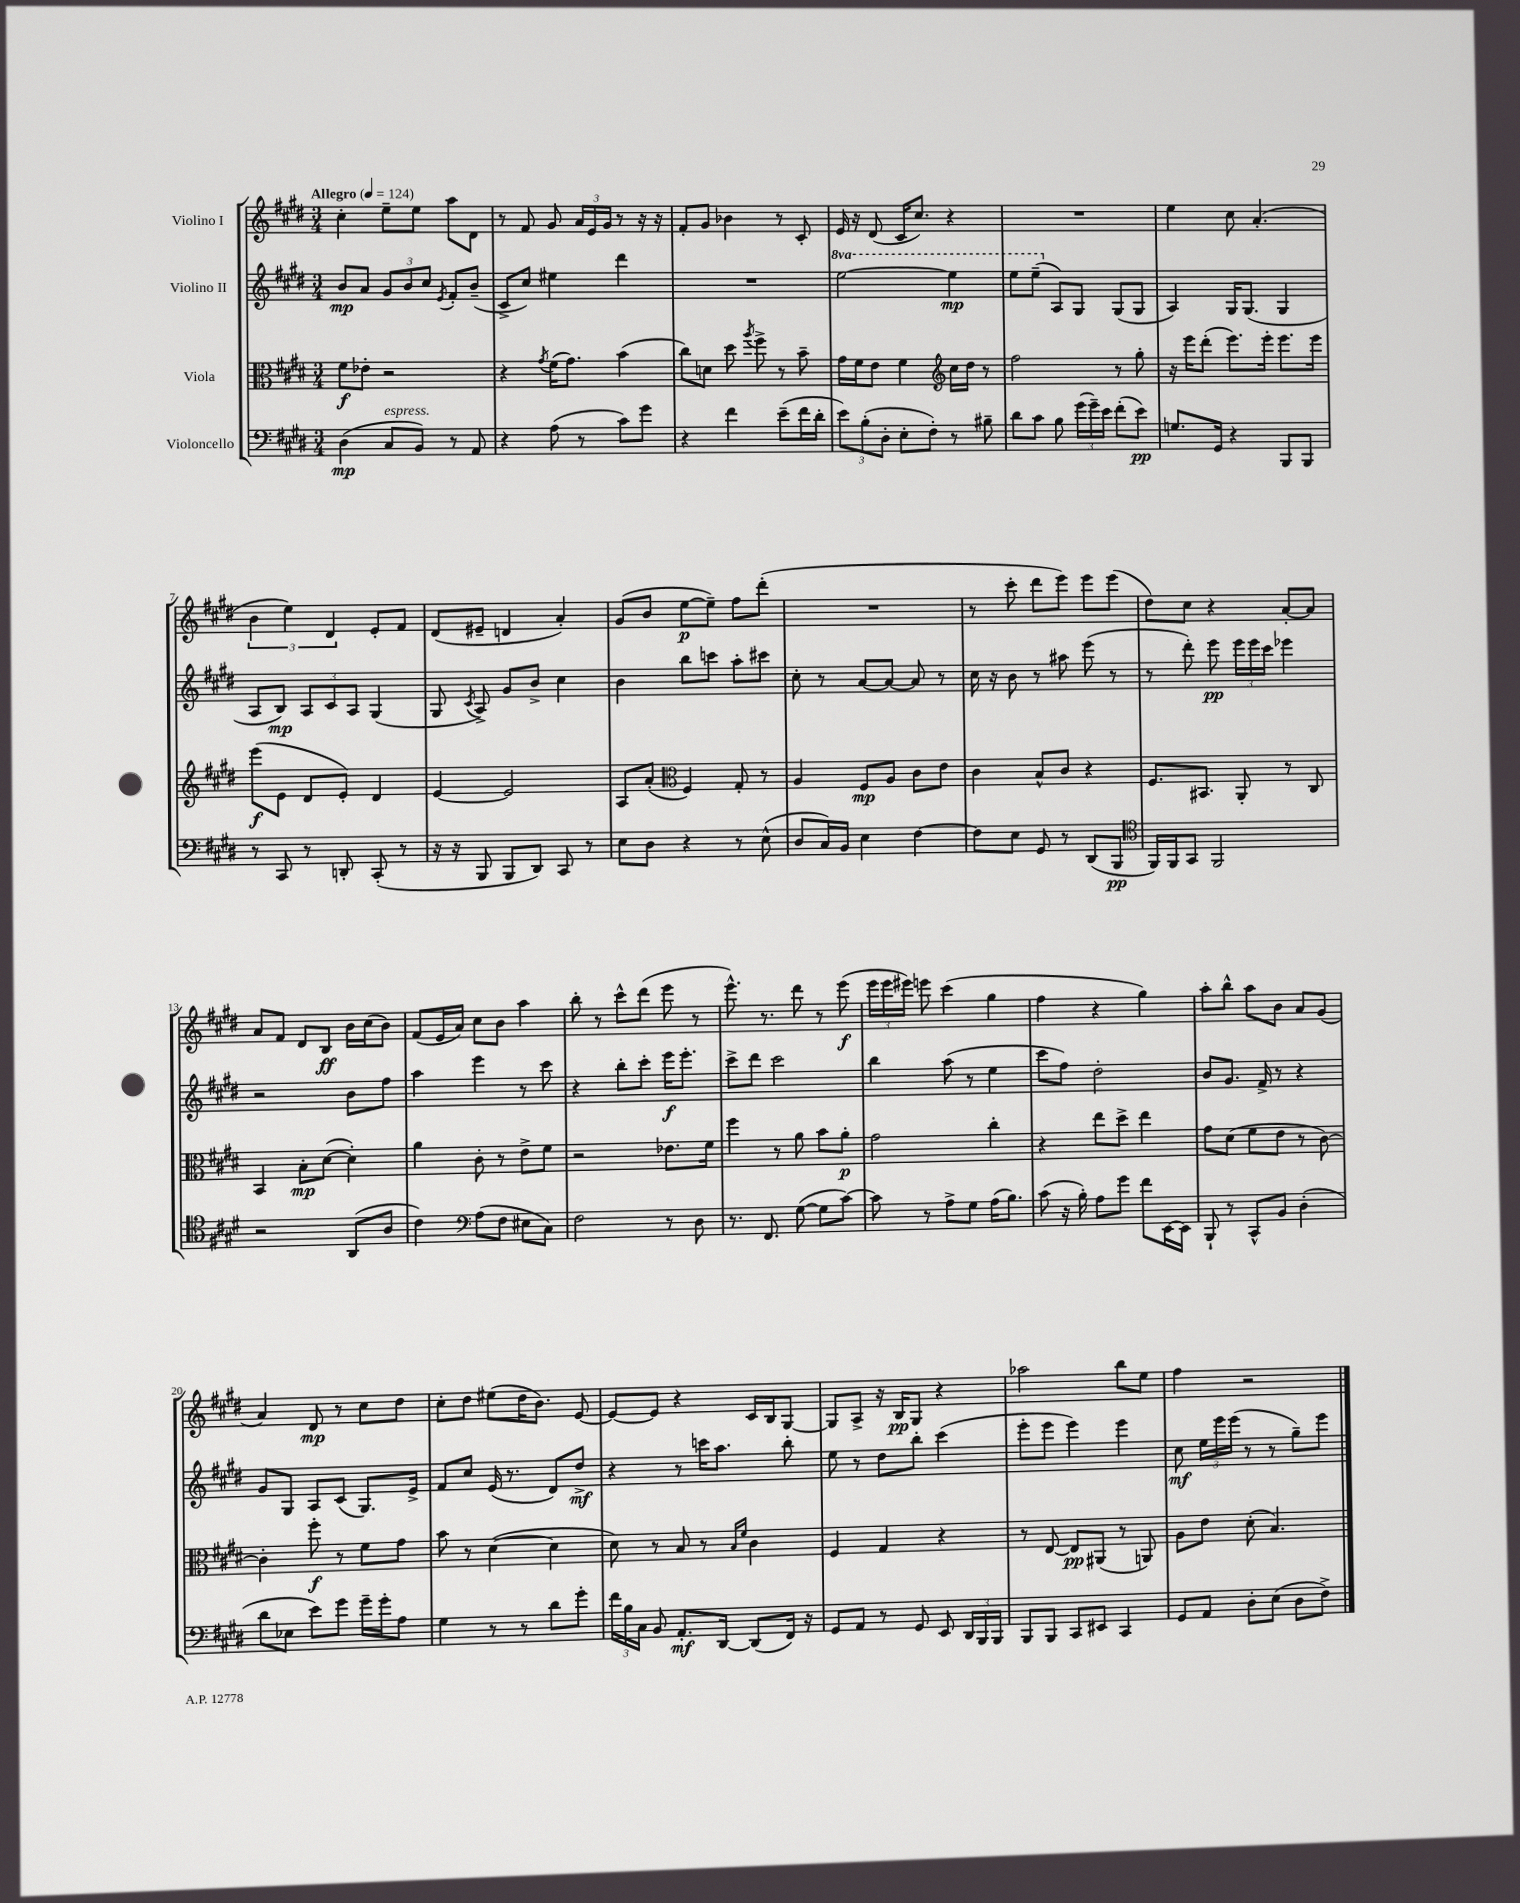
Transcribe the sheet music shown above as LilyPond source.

<<
\new StaffGroup <<
\new Staff = "s0" \with { instrumentName = "Violino I" } {
    \clef treble \key e \major \numericTimeSignature \time 3/4 \tempo "Allegro" 4 = 124
    \autoBeamOff cis''4-. e''8[-- e''8] a''8[ dis'8] |
    r8 fis'8 gis'8 \tuplet 3/2 { a'16[ e'16 gis'16] } r8 r16 r16 |
    fis'8[-. gis'8] bes'4 r8 cis'8-. |
    e'16 r16 dis'8( cis'16[ cis''8.]) r4 |
    R2. |
    e''4 cis''8 a'4.-.( |
    \tuplet 3/2 { b'4 e''4) dis'4 } e'8[-. fis'8] |
    dis'8[( eis'8]-- d'4 a'4-.) |
    gis'8[( b'8] e''8[~\p e''8]--) fis''8[ dis'''8]-.( |
    R2. |
    r8 cis'''8-. dis'''8[ e'''8]) e'''8[ e'''8]( |
    dis''8[) cis''8] r4 a'8[~-. a'8] |
    a'8[ fis'8] dis'8[ b8]\ff b'16[ cis''16( b'8]) |
    fis'8[( e'16 a'16]) cis''8[ b'8] a''4 |
    b''8-. r8 cis'''8[-^ dis'''8]( e'''8 r8 |
    e'''8.-^) r8. dis'''8 r8 e'''8\f( |
    \tuplet 3/2 { e'''16[ e'''16 eis'''16]) } e'''8 cis'''4( gis''4 |
    fis''4 r4 gis''4) |
    a''8[-. b''8]-^ a''8[ b'8] a'8[ gis'8]( |
    a'4) dis'8\mp r8 cis''8[ dis''8] |
    cis''8[-. dis''8] eis''8[( dis''16 b'8.]) e'8~ |
    e'8[~ e'8] r4 cis'16[ b16 gis8]~ |
    gis8[ a8]-> r16 b16[\pp gis8] r4 |
    aes''2 b''8[ e''8] |
    fis''4 r2 \bar "|." |
}
\new Staff = "s1" \with { instrumentName = "Violino II" } {
    \clef treble \key e \major \numericTimeSignature \time 3/4 \set Staff.ottavationMarkups = #ottavation-simple-ordinals
    \autoBeamOff b'8[\mp a'8] \tuplet 3/2 { gis'8[ b'8 cis''8] } \acciaccatura { e'8 } fis'8[-. b'8]--( |
    cis'8[-> cis''8]) eis''4 dis'''4 |
    R2. |
    \ottava #1 e'''2~ e'''4\mp |
    e'''8[ e'''8]--( \ottava #0 a8[) gis8] gis8[( gis8] |
    a4) gis16[ gis8.]( gis4 |
    a8[ b8]\mp) \tuplet 3/2 { a8[ cis'8 a8] } gis4( |
    gis8 \acciaccatura { cis'8 } a8->) gis'8[ b'8]-> cis''4 |
    b'4 b''8[ c'''8] a''8[-. cis'''8] |
    cis''8-. r8 a'8[~ a'8]~ a'8 r8 |
    cis''16 r16 b'8 r8 ais''8 e'''8( r8 |
    r8 dis'''8-.) e'''8\pp \tuplet 3/2 { e'''16[ e'''16 cis'''16] } ees'''4 |
    r2 b'8[ fis''8] |
    a''4 e'''4 r8 cis'''8 |
    r4 b''8[-. cis'''8]-. e'''16[\f e'''8.]-. |
    cis'''8[-> dis'''8] cis'''2 |
    b''4 a''8( r8 e''4 |
    cis'''8[ fis''8]) dis''2-. |
    b'8[ gis'8.] fis'16-> r8 r4 |
    gis'8[ gis8] a8[ cis'8]( gis8.[) e'16]-> |
    fis'8[ cis''8] e'16( r8. dis'8[) dis''8]->\mf |
    r4 r8 c'''16[ a''8.] b''8-. |
    e''8 r8 dis''8[ b''8]-. cis'''4( |
    e'''8[-. e'''8] e'''4) e'''4 |
    cis''8\mf \tuplet 3/2 { e''16[ e'''16 e'''16]( } r8 r8 gis''8[--) e'''8] \bar "|." |
}
\new Staff = "s2" \with { instrumentName = "Viola" } {
    \clef alto \key e \major \numericTimeSignature \time 3/4
    \autoBeamOff fis'8[\f ees'8]-. r2 |
    r4 \acciaccatura { gis'8 } fis'16[( gis'8.]) b'4( |
    cis''8[) d'8] dis''8 \acciaccatura { a''8 } fis''8-> r8 b'8-- |
    gis'16[ fis'16 e'8] fis'4 \clef treble cis''16[ dis''16] r8 |
    fis''2 r8 gis''8-. |
    r16 e'''16[ dis'''8]-.( e'''8.[) e'''16]-. e'''8.[ e'''16] |
    e'''8[\f( e'8] dis'8[ e'8]-.) dis'4 |
    e'4~ e'2 |
    a8[ a'8]-.( \clef alto fis4) gis8-. r8 |
    a4 fis8[\mp a8] cis'8[ e'8] |
    cis'4 b8[-^ cis'8] r4 |
    fis8.[ bis,8.] a,8-. r8 cis8 |
    b,4 b8[-.\mp dis'8]~( dis'4-.) |
    a'4 cis'8-. r8 e'8[-> fis'8] |
    r2 ees'8.[ fis'16] |
    fis''4 r8 a'8 b'8[ a'8]-.\p |
    gis'2 cis''4-. |
    r4 e''8[ dis''8]-> e''4 |
    gis'8[ dis'8]( fis'8[ e'8] r8 cis'8~) |
    cis'4-. fis''8-.\f r8 fis'8[ gis'8] |
    b'8 r8 dis'4~( dis'4 |
    dis'8) r8 b8 r8 \grace { b16[ fis'16] } cis'4 |
    fis4 gis4 r4 |
    r8 e8~ e8[\pp ais,8]( r8 a,8) |
    a8[ e'8] dis'8-.( b4.) \bar "|." |
}
\new Staff = "s3" \with { instrumentName = "Violoncello" } {
    \clef bass \key e \major \numericTimeSignature \time 3/4
    \autoBeamOff dis4\mp( cis8[^\markup { \italic "espress." } b,8]) r8 a,8 |
    r4 a8( r8 cis'8[) gis'8] |
    r4 fis'4 e'8[--( fis'16 dis'16]-. |
    \tuplet 3/2 { e'8[) b8-.( dis8]-. } e8[-. fis8]-.) r8 bis8-- |
    dis'8[ cis'8] b8 \tuplet 3/2 { gis'16[( gis'16--) e'16] } fis'8[-.( e'8]\pp) |
    g8.[ gis,16] r4 b,,8[ b,,8] |
    r8 cis,8 r8 d,8-. cis,8-.( r8 |
    r16 r16 b,,8 b,,8[ dis,8]) cis,8 r8 |
    e8[ dis8] r4 r8 e8-^( |
    dis8[ cis16) b,16] e4 fis4~ |
    fis8[ e8] gis,8 r8 dis,8[( b,,8]\pp |
    \clef tenor fis,16[) fis,16 gis,8] fis,2 |
    r2 a,8[( a8] |
    cis'4) \clef bass a8[( fis8] eis8[ cis8]) |
    fis2 r8 dis8 |
    r8. fis,8. gis8~( gis8[ cis'8]~) |
    cis'8 r8 a8[-> gis8] a16[( b8.]) |
    cis'8( r16 b16-.) a8[ gis'8] fis'8[ e,16~ e,16] |
    b,,8-! r8 cis,8[-^ b,8] dis4-.( |
    dis'8[ ees8] e'8[) gis'8] gis'16[-- gis'16-. a8] |
    gis4 r8 r8 dis'8[ gis'8]-. |
    \tuplet 3/2 { fis'16[ b16 cis16] } b,8 a,8.[-.\mf dis,16]~ dis,8[( fis,16]) r16 |
    gis,8[ a,8] r8 gis,8 e,8 \tuplet 3/2 { dis,16[ b,,16 b,,16] } |
    b,,8[ b,,8] cis,8[ eis,8] cis,4 |
    gis,8[ a,8] dis8[-. e8]( dis8[ fis8]->) \bar "|." |
}
>>
>>
